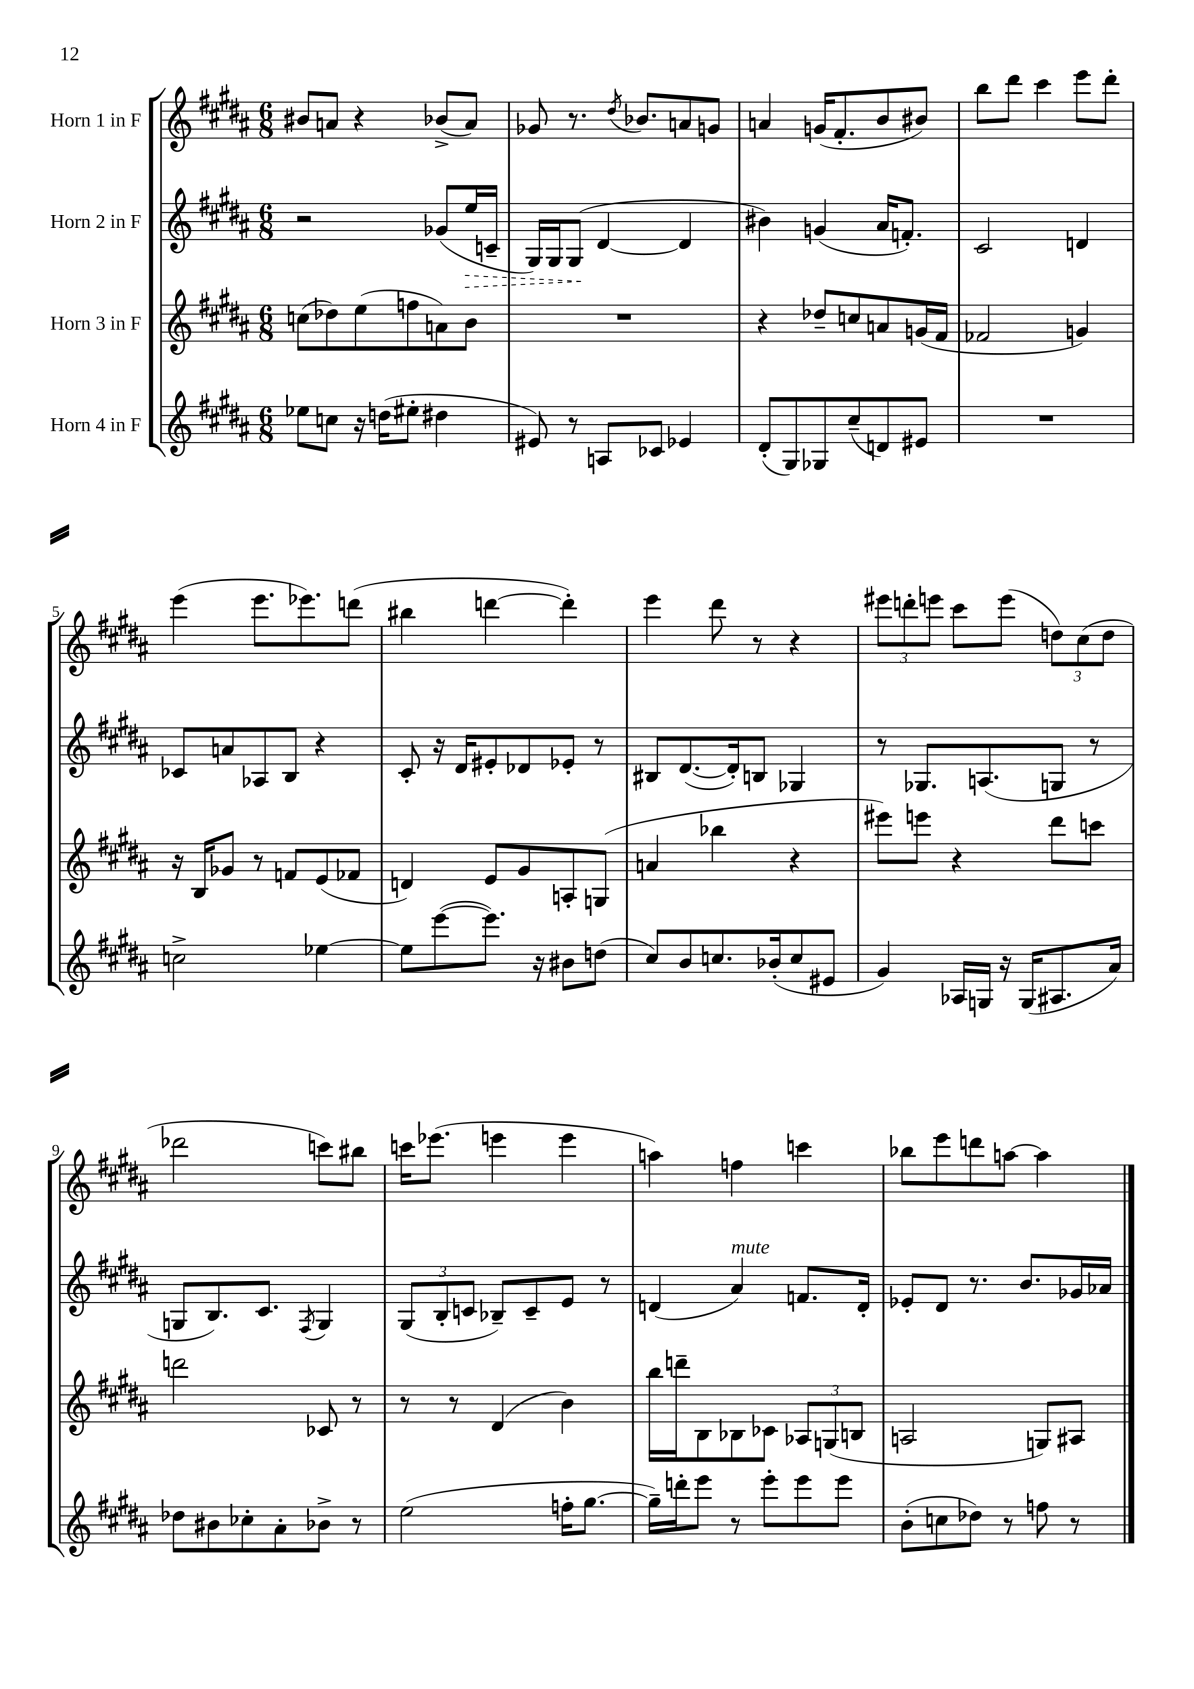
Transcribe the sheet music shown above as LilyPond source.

<<
\new StaffGroup <<
\new Staff = "s0" \with { instrumentName = "Horn 1 in F" } {
    \clef treble \key b \major \numericTimeSignature \time 6/8
    \autoBeamOff bis'8[ a'8] r4 bes'8[->( a'8]) |
    ges'8 r8. \acciaccatura { dis''8 } bes'8.[ a'8 g'8] |
    a'4 g'16[( fis'8.-. b'8 bis'8]) |
    b''8[ dis'''8] cis'''4 e'''8[ dis'''8]-. |
    e'''4( e'''8.[ ees'''8.) d'''8]( |
    bis''4 d'''4~ d'''4-.) |
    e'''4 dis'''8 r8 r4 |
    \tuplet 3/2 { eis'''8[ d'''8-. e'''8] } cis'''8[ e'''8]( \tuplet 3/2 { d''8[) cis''8( d''8] } |
    des'''2 c'''8[) bis''8] |
    c'''16[ ees'''8.]( e'''4 e'''4 |
    a''4) f''4 c'''4 |
    bes''8[ e'''8 d'''8 a''8]~ a''4 \bar "|." |
}
\new Staff = "s1" \with { instrumentName = "Horn 2 in F" } {
    \clef treble \key b \major \numericTimeSignature \time 6/8
    \autoBeamOff r2 ges'8[( \once \override Hairpin.style = #'dashed-line e''16\> c'16]-- |
    gis16[) gis16 gis8]\!( dis'4~ dis'4 |
    bis'4) g'4( ais'16[ f'8.]-.) |
    cis'2 d'4 |
    ces'8[ a'8 aes8 b8] r4 |
    cis'8-. r16 dis'16[ eis'8-. des'8 ees'8]-. r8 |
    bis8[ dis'8.~( dis'16-.) b8] ges4 |
    r8 ges8.[ a8.( g8] r8 |
    g8[ b8.) cis'8.] \acciaccatura { fis8 } g4 |
    \tuplet 3/2 { gis8[( b8-. c'8] } bes8[--) c'8-- e'8] r8 |
    d'4( ais'4^\markup { \italic "mute" }) f'8.[ d'16]-. |
    ees'8[-. dis'8] r8. b'8.[ ges'16 aes'16] \bar "|." |
}
\new Staff = "s2" \with { instrumentName = "Horn 3 in F" } {
    \clef treble \key b \major \numericTimeSignature \time 6/8
    \autoBeamOff c''8[( des''8) e''8( f''8 a'8) b'8] |
    R2. |
    r4 des''8[-- c''8 a'8 g'16( fis'16] |
    fes'2 g'4) |
    r16 b16[ ges'8] r8 f'8[ e'8( fes'8] |
    d'4) e'8[ gis'8 a8-. g8]( |
    a'4 bes''4 r4 |
    eis'''8[) e'''8] r4 dis'''8[ c'''8] |
    d'''2 ces'8 r8 |
    r8 r8 dis'4( b'4) |
    b''16[ d'''16-- b8 bes8 ces'8] \tuplet 3/2 { aes8[ g8( b8] } |
    a2 g8[) ais8] \bar "|." |
}
\new Staff = "s3" \with { instrumentName = "Horn 4 in F" } {
    \clef treble \key b \major \numericTimeSignature \time 6/8
    \autoBeamOff ees''8[ c''8] r16 d''16[( eis''8]-. dis''4 |
    eis'8) r8 a8[ ces'8] ees'4 |
    dis'8[-.( gis8) ges8 cis''8--( d'8) eis'8] |
    R2. |
    c''2-> ees''4~ |
    ees''8[ e'''8~( e'''8.]) r16 bis'8[ d''8]( |
    cis''8[) b'8 c''8. bes'16-.( c''8 eis'8] |
    gis'4) aes16[ g16] r16 g16[( ais8. ais'16]) |
    des''8[ bis'8 ces''8-. ais'8-. bes'8]-> r8 |
    e''2( f''16[-. gis''8.]~ |
    gis''16[--) d'''16-. e'''8] r8 e'''8[-. e'''8 e'''8] |
    b'8[-.( c''8 des''8]) r8 f''8 r8 \bar "|." |
}
>>
>>
